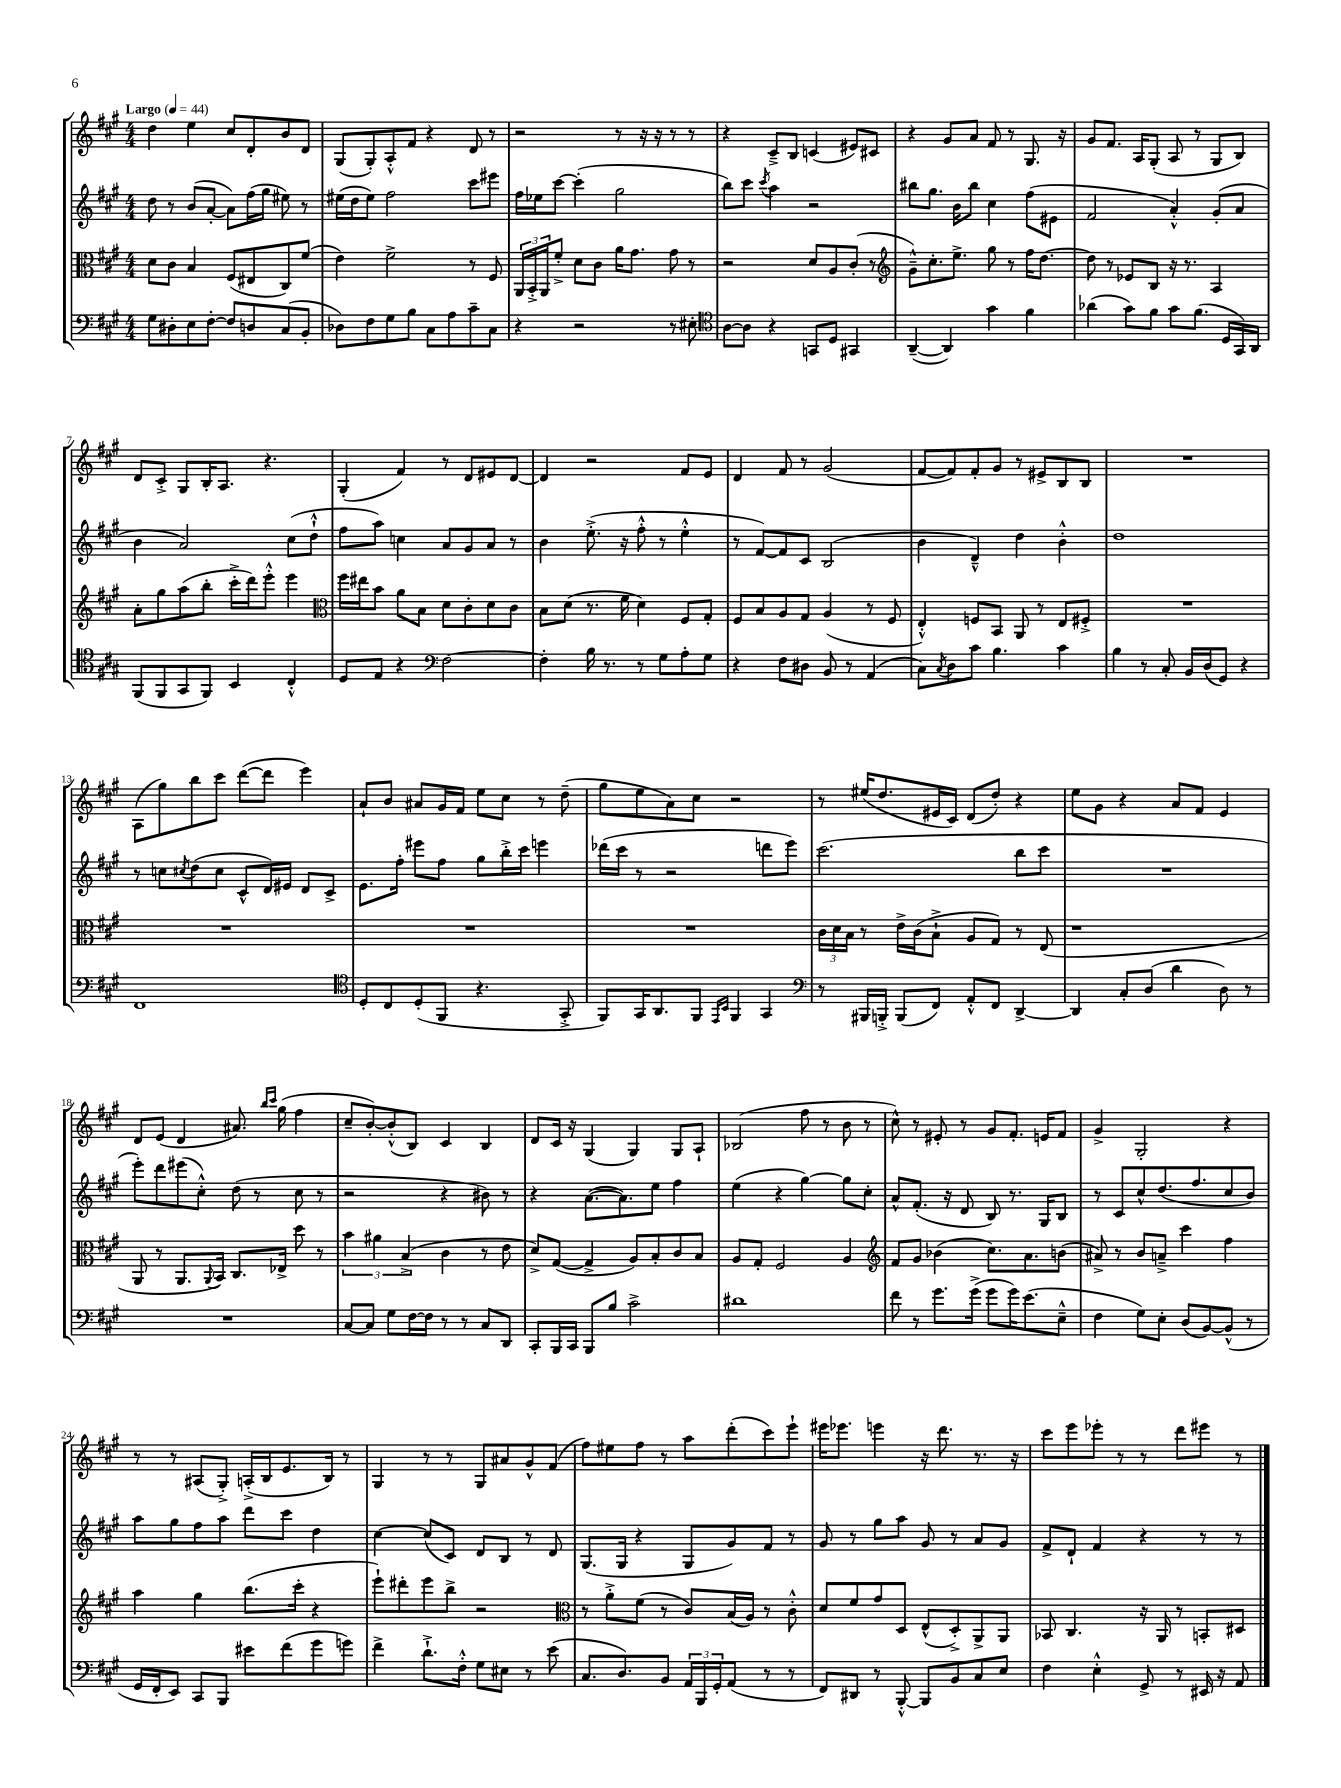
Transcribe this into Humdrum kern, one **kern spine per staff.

**kern	**kern	**kern	**kern
*staff4	*staff3	*staff2	*staff1
*clefF4	*clefC3	*clefG2	*clefG2
*k[f#c#g#]	*k[f#c#g#]	*k[f#c#g#]	*k[f#c#g#]
*M4/4	*M4/4	*M4/4	*M4/4
*MM44	*MM44	*MM44	*MM44
8G#	8d	8dd	4dd
8D#'	8c#	8r	.
8E	4B	(8b	4ee
[8F#'	.	[8a'	.
8F#]	(8F#	8a])	8cc#
8D	8E#	(16ff#	8d'
.	.	16gg#	.
(8C#	8C#)	8ee#)	8b
8BB'	(8f#	8r	8d
=	=	=	=
8D-)	4e)	(16ee#	(8G#
.	.	16dd	.
8F#	.	8ee#)	8G#')
8G#	2f#^	2ff#	8A'^^
8B	.	.	8f#
8C#	.	.	4r
8A	.	.	.
8c#~	8r	8ccc#	8d
8C#	8F#	8eee#	8r
=	=	=	=
4r	24AA	16ff#	2r
.	24BB'^	.	.
.	.	16ee-	.
.	24AA	.	.
.	8f#'^	[8ccc#	.
2r	8d	(4ccc#']	.
.	8c#	.	.
.	16a	2gg#	8r
.	8.g#	.	.
.	.	.	16r
.	.	.	16r
8r	8g#	.	8r
8E#'	8r	.	8r
=	=	=	=
*clefC4	*	*	*
[8A	2r	8bb)	4r
8A]	.	8ccc#	.
.	.	8qccc#	.
4r	.	4aa	8c#~^
.	.	.	8B
8GG	8d	2r	(4c
8D	8A	.	.
4GG#	(8c#'	.	8e#)
.	8r	.	8c#
=	=	=	=
*	*clefG2	*	*
([4AA~	8g#~^^)	8bb#	4r
.	8.cc#'	8.gg#	.
4AA])	.	.	8g#
.	8.ee^	16b	.
.	.	8bb#	8a
4g#	8gg#	4cc#	8f#
.	8r	.	8r
4f#	16ff#	(8ff#	8.G#
.	[8.dd	.	.
.	.	8e#	.
.	.	.	16r
=	=	=	=
(4a-	8dd]	2f#	8g#
.	8r	.	8.f#
8g#)	8e-	.	.
.	.	.	16A
8f#	8B	.	(8G#'
8g#	16r	4a'^^)	8A
.	8.r	.	.
(8.f#	.	.	8r
.	4A	(8g#'	8G#
16D	.	.	.
16GG#)	.	8a	8B)
16AA	.	.	.
=	=	=	=
(8FF#	8a'	4b	8d
8FF#	8gg#	.	8c#'^
8GG#	(8aa	2a)	8G#
8FF#)	8bb'	.	16B'
.	.	.	8.A
4BB	16ccc#'^	.	.
.	16ddd)	.	.
.	8eee'^^	.	4.r
4C#'^^	4eee	(8cc#	.
.	.	8dd`^^	.
=	=	=	=
*	*clefC3	*	*
8D	16ff#	8ff#	(4G#'
.	16ee#	.	.
8E	8b	8aa)	.
4r	8a	4cc	4f#)
.	8B	.	.
*clefF4	*	*	*
[2F#	8d	8a	8r
.	8c#'	8g#	8d
.	8d	8a	8e#
.	8c#	8r	[8d
=	=	=	=
4F#']	8B	4b	4d]
.	(8d	.	.
16B	8.r	(8.ee'^	2r
8.r	.	.	.
.	16f#	16r	.
8r	4d)	8ff#'^^	.
8G#	.	8r	.
8A'	8F#	4ee'^^	8f#
8G#	8G#'	.	8e
=	=	=	=
4r	8F#	8r	4d
.	8B	[8f#)	.
8F#	8A	8f#]	8f#
8D#	8G#	8c#	8r
8BB	(4A	(2B	(2g#
8r	.	.	.
(4AA	8r	.	.
.	8F#	.	.
=	=	=	=
8C#)	4E'^^)	4b	[8f#
8qC#	.	.	.
8D	.	.	8f#])
8c#	8F	4d~^^)	8f#'
4.B	8BB	.	8g#
.	8AA	4dd	8r
.	8r	.	8e#^
4c#	8E	4b'^^	8B
.	8F#'^	.	8B
=	=	=	=
4B	1r	1dd	1r
8r	.	.	.
8C#'	.	.	.
16BB	.	.	.
(16D	.	.	.
8GG#)	.	.	.
4r	.	.	.
=	=	=	=
1FF#	1r	8r	(8A
.	.	8cc	8gg#)
.	.	8qcc#	.
.	.	(8dd	8bb
.	.	8cc#	8ccc#
.	.	8c#^^	([8ddd
.	.	16d)	8ddd]
.	.	16e#	.
.	.	8d	4eee)
.	.	8c#^	.
=	=	=	=
*clefC4	*	*	*
8D'	1r	8.e	8a`
8C#	.	.	8b
.	.	16ff#'	.
(8D'	.	8eee#	8a#
8FF#	.	8ff#	16g#
.	.	.	16f#
4.r	.	8gg#	8ee
.	.	16bb'^	8cc#
.	.	16ccc#	.
.	.	4eee	8r
8GG#'^	.	.	(8dd~
=	=	=	=
8FF#)	1r	(16ddd-	8gg#
.	.	16ccc#	.
16GG#	.	8r	8ee
8.AA	.	.	.
.	.	2r	8a)
8FF#	.	.	8cc#
16qqEE	.	.	.
16qqBB	.	.	.
4FF#	.	.	2r
4GG#	.	8ddd	.
.	.	8eee)	.
=	=	=	=
*clefF4	*	*	*
8r	24c#	(2.ccc#	8r
.	24d	.	.
.	24B	.	.
16BBB#	8r	.	(16ee#
16BBB'^	.	.	8.dd
(8BBB	16e^	.	.
.	(16c#	.	.
8FF#)	8B`^	.	16e#
.	.	.	16c#)
8AA'^^	8A	.	(8d
8FF#	8G#)	.	8dd')
[4DD^	8r	8bb	4r
.	(8E	8ccc#	.
=	=	=	=
4DD]	1r	1r	8ee
.	.	.	8g#
8C#'	.	.	4r
(8D	.	.	.
4d	.	.	8a
.	.	.	8f#
8D)	.	.	4e
8r	.	.	.
=	=	=	=
1r	8AA	8eee')	8d
.	8r	8ddd	(8e
.	8.AA	(8eee#	4d
.	.	8cc#'^^)	.
.	8qqAA	.	.
.	16BB)	.	.
.	8.C#	(8dd	8.a#)
.	.	8r	.
.	.	.	16qqbb
.	.	.	16qqccc#
.	16E-^	.	(16gg#
.	8dd	8cc#	4ff#
.	8r	8r	.
=	=	=	=
[8C#	6b	2r	8cc#~
8C#]	.	.	[8b')
.	6a#	.	.
8G#	.	.	(8b'^^]
.	(6B^	.	.
[16F#	.	.	8B)
16F#]	.	.	.
8r	4c#	4r	4c#
8r	.	.	.
8C#	8r	8b#)	4B
8DD	8e	8r	.
=	=	=	=
8CC#'	8d^)	4r	8d
16BBB	([8G#	.	16c#
16CC#	.	.	16r
8BBB	4G#^]	([8.a	(4G#
8B	.	.	.
.	.	8.a])	.
2c#^	8A)	.	4G#)
.	8B'	8ee	.
.	8c#	4ff#	8G#
.	8B	.	8A`
=	=	=	=
1d#	8A	(4ee	(2B-
.	8G#'	.	.
.	2F#	4r	.
.	.	[4gg#)	8ff#
.	.	.	8r
.	4A	8gg#]	8b
.	.	8cc#'	8r
=	=	=	=
*	*clefG2	*	*
8f#	8f#	8a^^	8cc#^^)
8r	8g#	(8.f#'	8r
8.g#	(4b-	.	8e#'
.	.	16r	.
.	.	8d	8r
(16g#^	.	.	.
8g#	8.cc#)	8B)	8g#
16g#)	.	8.r	8.f#'
(8.e	8.a	.	.
.	.	16G#	16e
8E~^^	(8b	8B	8f#
=	=	=	=
4F#	8a#^)	8r	4g#^
.	8r	8c#	.
8G#)	8b	8cc#^^	2G#'
8E'	8a~^	(8.dd	.
(8D	4ccc#	.	.
.	.	8.ff#	.
[8BB)	.	.	.
(8BB^^]	4ff#	8cc#	4r
8r	.	8b)	.
=	=	=	=
16GG#	4aa	8aa	8r
16FF#'	.	.	.
8EE)	.	8gg#	8r
8CC#	4gg#	8ff#	(8A#
8BBB	.	8aa	8G#'^)
8e#	(8.bb	8ddd	(16A'^
.	.	.	16B
(8f#	.	8ccc#	8.e
.	16ccc#'	.	.
8g#	4r	4dd	.
.	.	.	16B)
8g)	.	.	8r
=	=	=	=
4f#^	8eee`)	[4cc#	4G#
.	8ddd#'	.	.
8.d`^	8eee	(8cc#]	8r
.	8bb^	8c#)	8r
16F#'^^	.	.	.
8G#	2r	8d	8G#
8E#	.	8B	8a#
8r	.	8r	8g#^^
(8e	.	8d	(8f#
=	=	=	=
*	*clefC3	*	*
8.C#	8r	(8.G#	8ff#)
.	8a'^	.	8ee#
8.D)	.	16G#	.
.	(8f#	4r	8ff#
8BB	8r	.	8r
24AA	8c#)	8G#	8aa
24BBB	.	.	.
24GG#'	.	.	.
(8AA	(16B	8g#)	(8ddd'
.	16A)	.	.
8r	8r	8f#	8ccc#)
8r	8c#'^^	8r	8eee`
=	=	=	=
8FF#)	8d	8g#	16eee#
.	.	.	8.eee-
8DD#	8f#	8r	.
8r	8g#	8gg#	4eee
[8BBB'^^	8D	8aa	.
8BBB]	(8E^^	8g#	16r
.	.	.	8.ddd
8BB	8D'^)	8r	.
8C#	8AA^	8a	8.r
8E	8AA	8g#	.
.	.	.	16r
=	=	=	=
4F#	8BB-	8f#^	8ccc#
.	4.C#	8d`	8eee
4E'^^	.	4f#	8eee-'
.	.	.	8r
8GG#^	16r	4r	8r
.	16AA	.	.
8r	8r	.	8ddd
16EE#	8BB'	8r	8eee#
16r	.	.	.
8AA	8D#	8r	8r
==	==	==	==
*-	*-	*-	*-
